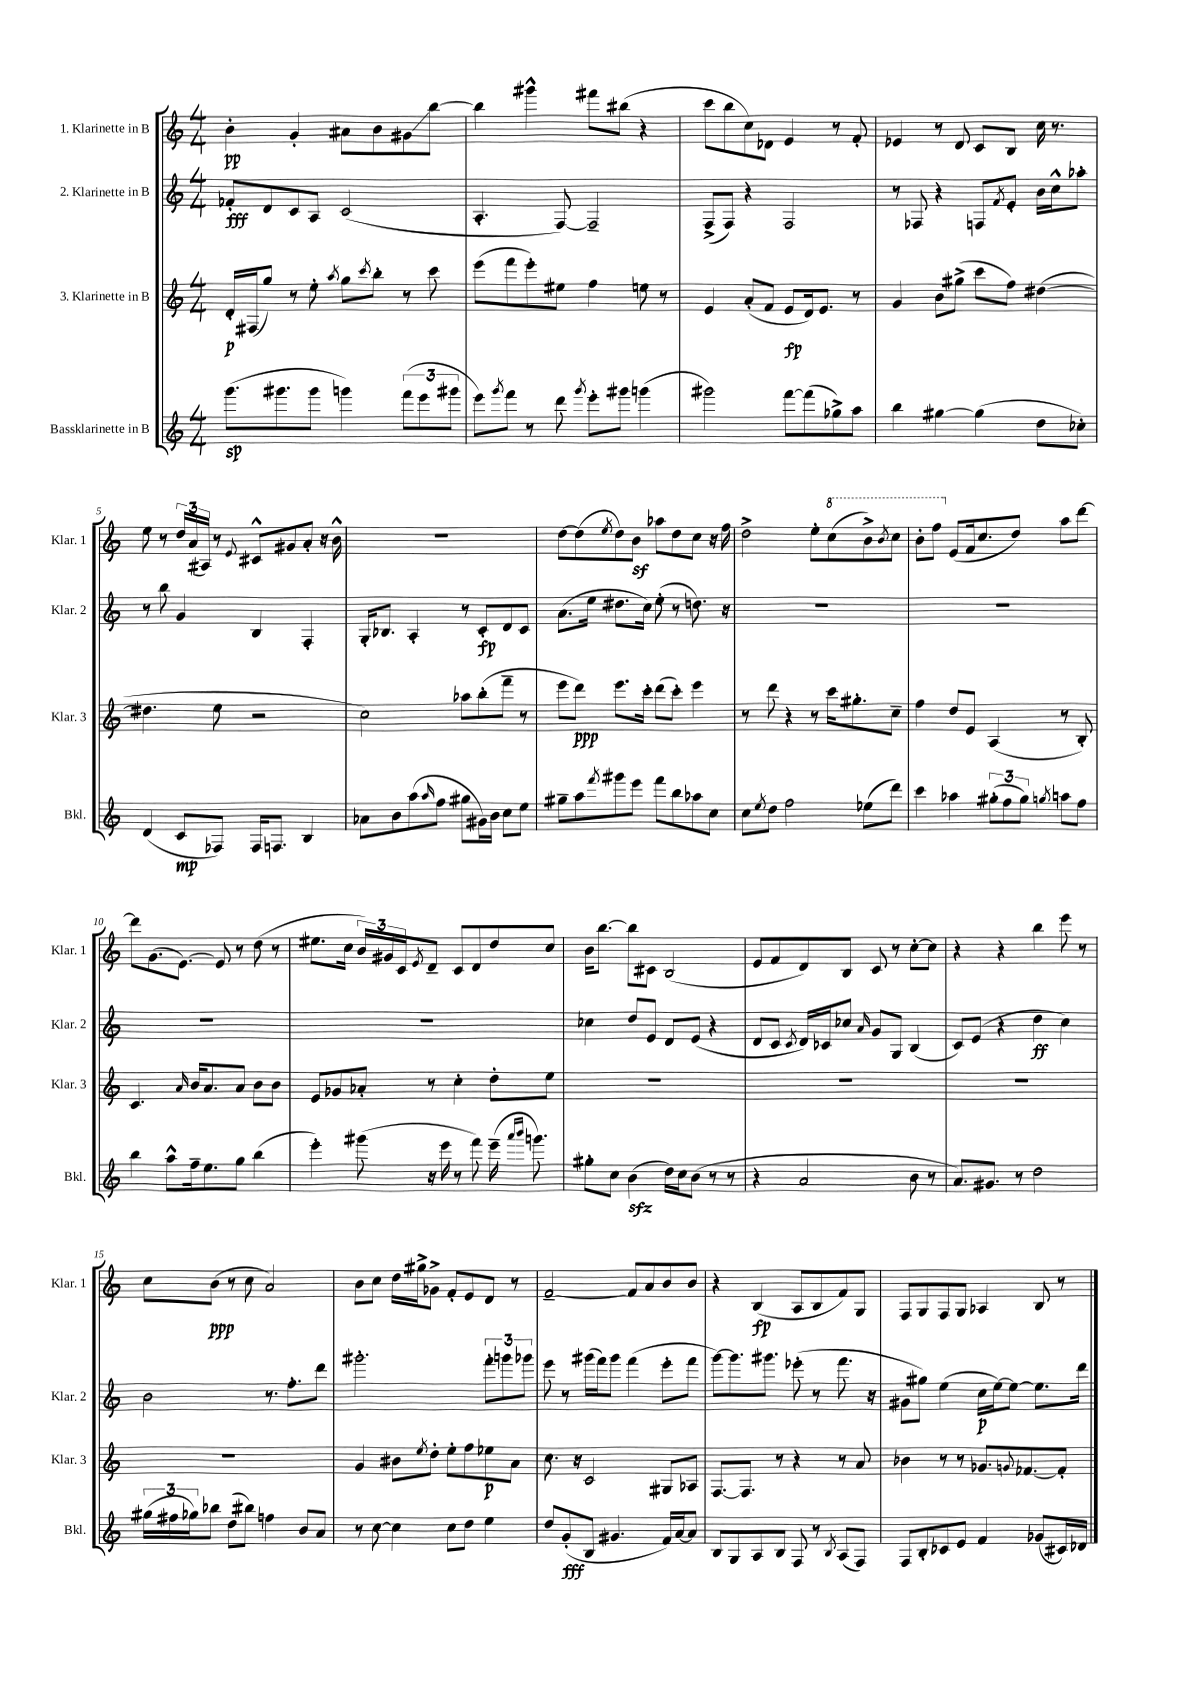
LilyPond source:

<<
\new StaffGroup <<
\new Staff = "s0" \with { instrumentName = "1. Klarinette in B" shortInstrumentName = "Klar. 1" } {
    \clef treble \key c \major \numericTimeSignature \time 4/4
    b'4-.\pp g'4-. ais'8 b'8 gis'8\glissando b''8~ |
    b''4 gis'''4-^ fis'''8 bis''8( r4 |
    c'''8 b''8 c''8) des'8 e'4 r8 f'8-. |
    ees'4 r8 d'8 c'8 b8 c''16 r8. |
    e''8 r8 \tuplet 3/2 { d''16 a'16( ais16) } r8 \appoggiatura { e'8 } cis'8-^ gis'8 a'8-. r16 b'16-^ |
    R1 |
    d''8~ d''8( \acciaccatura { e''8 } d''8) b'8\sf aes''8 d''8 c''8 r16 f''16 |
    d''2-> e''8-. \ottava #1 c'''8( b''8->) \acciaccatura { b''8 } c'''8 |
    b''8-. f'''8 \ottava #0 e'8( f'16 c''8. d''8) a''8 d'''8~ |
    d'''8 g'8.( e'8.~) e'8 r8 d''8( r8 |
    eis''8. c''16 \tuplet 3/2 { b'16) gis'16 c'16 } \acciaccatura { e'8 } d'8-- c'8 d'8 d''8 c''8 |
    b'16 b''8.~ b''8 cis'8 b2( |
    e'8 f'8 d'8) b8 c'8 r8 c''8~-. c''8 |
    r4 r4 b''4 e'''8 r8 |
    c''8 b'8\ppp( r8 c''8 a'2) |
    b'8 c''8 d''16 gis''16-> ges'8-> f'8-. e'8 d'8 r8 |
    f'2~-- f'8 a'8 b'8 b'8 |
    r4 b4\fp( a8 b8 f'8) g8 |
    f8 g8 f8 g8 aes4 b8 r8 \bar "|." |
}
\new Staff = "s1" \with { instrumentName = "2. Klarinette in B" shortInstrumentName = "Klar. 2" } {
    \clef treble \key c \major \numericTimeSignature \time 4/4
    fes'8-.\fff d'8 c'8 a8 c'2( |
    a4.-. f8~) f2-- |
    f8->( f8) r4 f2 |
    r8 fes8 r4 f8 \acciaccatura { f'8 } e'8-. b'16 c''16-^ aes''8-. |
    r8 b''8 g'4 b4 f4-. |
    g16-. bes8. a4-. r8 c'8-.\fp d'8 c'8 |
    a'8.( e''16 dis''8. c''16) e''8-.( r8 d''8.) r16 |
    R1 |
    R1 |
    R1 |
    R1 |
    ces''4 d''8 e'8 d'8 e'8( r4 |
    d'8 c'8 \acciaccatura { c'8 } d'16) ces'16 ces''8 \grace { a'16 } g'8 g8 b4( |
    c'8) e'8( r4 d''4\ff c''4) |
    b'2 r8. f''8.-. d'''8 |
    gis'''2.-. \tuplet 3/2 { f'''8-. g'''8 ges'''8 } |
    e'''8 r8 gis'''16( f'''16) gis'''8 f'''4( e'''8-. f'''8 |
    g'''8~) g'''8. gis'''8. ees'''8-.( r8 f'''8. r16 |
    gis'8 gis''8) e''4( c''16\p e''16~) e''8~ e''8. d'''16 \bar "|." |
}
\new Staff = "s2" \with { instrumentName = "3. Klarinette in B" shortInstrumentName = "Klar. 3" } {
    \clef treble \key c \major \numericTimeSignature \time 4/4
    d'16-.\p fis16( g''8) r8 e''8-. \acciaccatura { a''8 } g''8 \acciaccatura { c'''8 } b''8-. r8 c'''8 |
    e'''8( f'''8 e'''8-.) eis''8 f''4 e''8 r8 |
    e'4 a'8-.( f'8 e'8\fp d'16) e'8. r8 |
    g'4 b'8 gis''8->( c'''8 f''8) dis''4~( |
    dis''4. e''8 r2 |
    c''2) aes''8 b''8-.( f'''8-- r8 |
    e'''8 d'''8\ppp) e'''8. c'''16-. d'''8( c'''8-.) e'''4 |
    r8 d'''8 r4 r8 c'''16 gis''8.-. c''8-- |
    f''4 d''8 e'8 a4( r8 b8-.) |
    c'4. \grace { a'16 } b'16 a'8. a'8 b'8 b'8 |
    e'8 ges'8 aes'8-. r8 c''4-. d''8-. e''8 |
    R1 |
    R1 |
    R1 |
    R1 |
    g'4 bis'8 \acciaccatura { e''8 } d''8-. e''8-. f''8 ees''8\p a'8 |
    c''8. r16 c'2 gis8 aes8 |
    f8.~ f8. r8 r4 r8 a'8 |
    bes'4 r8 r8 ges'8. \appoggiatura { g'8 } fes'8.~ fes'8-. \bar "|." |
}
\new Staff = "s3" \with { instrumentName = "Bassklarinette in B" shortInstrumentName = "Bkl." } {
    \clef treble \key c \major \numericTimeSignature \time 4/4
    g'''8.\sp( gis'''8. gis'''8 g'''4) \tuplet 3/2 { f'''8( e'''8 gis'''8 } |
    e'''8) \acciaccatura { g'''8 } f'''8 r8 d'''8 \acciaccatura { g'''8 } e'''8-. gis'''8 g'''4( |
    gis'''2) f'''8~ f'''8( ges''8->) a''8 |
    b''4 gis''4~ gis''4( d''8 ces''8-.) |
    d'4( c'8\mp fes8) fes16 f8. b4 |
    aes'8 b'8 a''8( \grace { a''16 } f''8 gis''8 gis'16) b'16 c''8 e''8 |
    gis''8-- a''8 \acciaccatura { f'''8 } gis'''8 e'''8 f'''8 b''8 aes''8 c''8 |
    c''8 \acciaccatura { e''8 } d''8 f''2 ees''8( d'''8) |
    c'''4 aes''4 \tuplet 3/2 { gis''8-.( f''8 gis''8) } \acciaccatura { g''8 } a''8 f''8 |
    b''4 a''8-^ f''16-- e''8. g''8 b''4( |
    e'''4-.) gis'''8( r16 e'''16 r8 f'''8) e'''16--( \grace { a'''16 b'''16 } g'''8.) |
    gis''8-. c''8 b'4\sfz( d''16) c''16 b'8( r8 r8 |
    r4 a'2 b'8 r8 |
    a'8.) gis'8. r8 d''2 |
    \tuplet 3/2 { gis''16( fis''16 ges''16) } bes''8 d''8( bis''8) f''4 b'8 a'8 |
    r8 c''8~ c''4 c''8 d''8 e''4 |
    d''8 g'8-.\fff( b8 gis'4. f'16) a'16~ a'8 |
    b8 g8 a8 b8 f8 r8 \acciaccatura { b8 } a8( f8) |
    f8 b8-. ces'8 e'8 f'4 ges'8( cis'16) des'16 \bar "|." |
}
>>
>>
